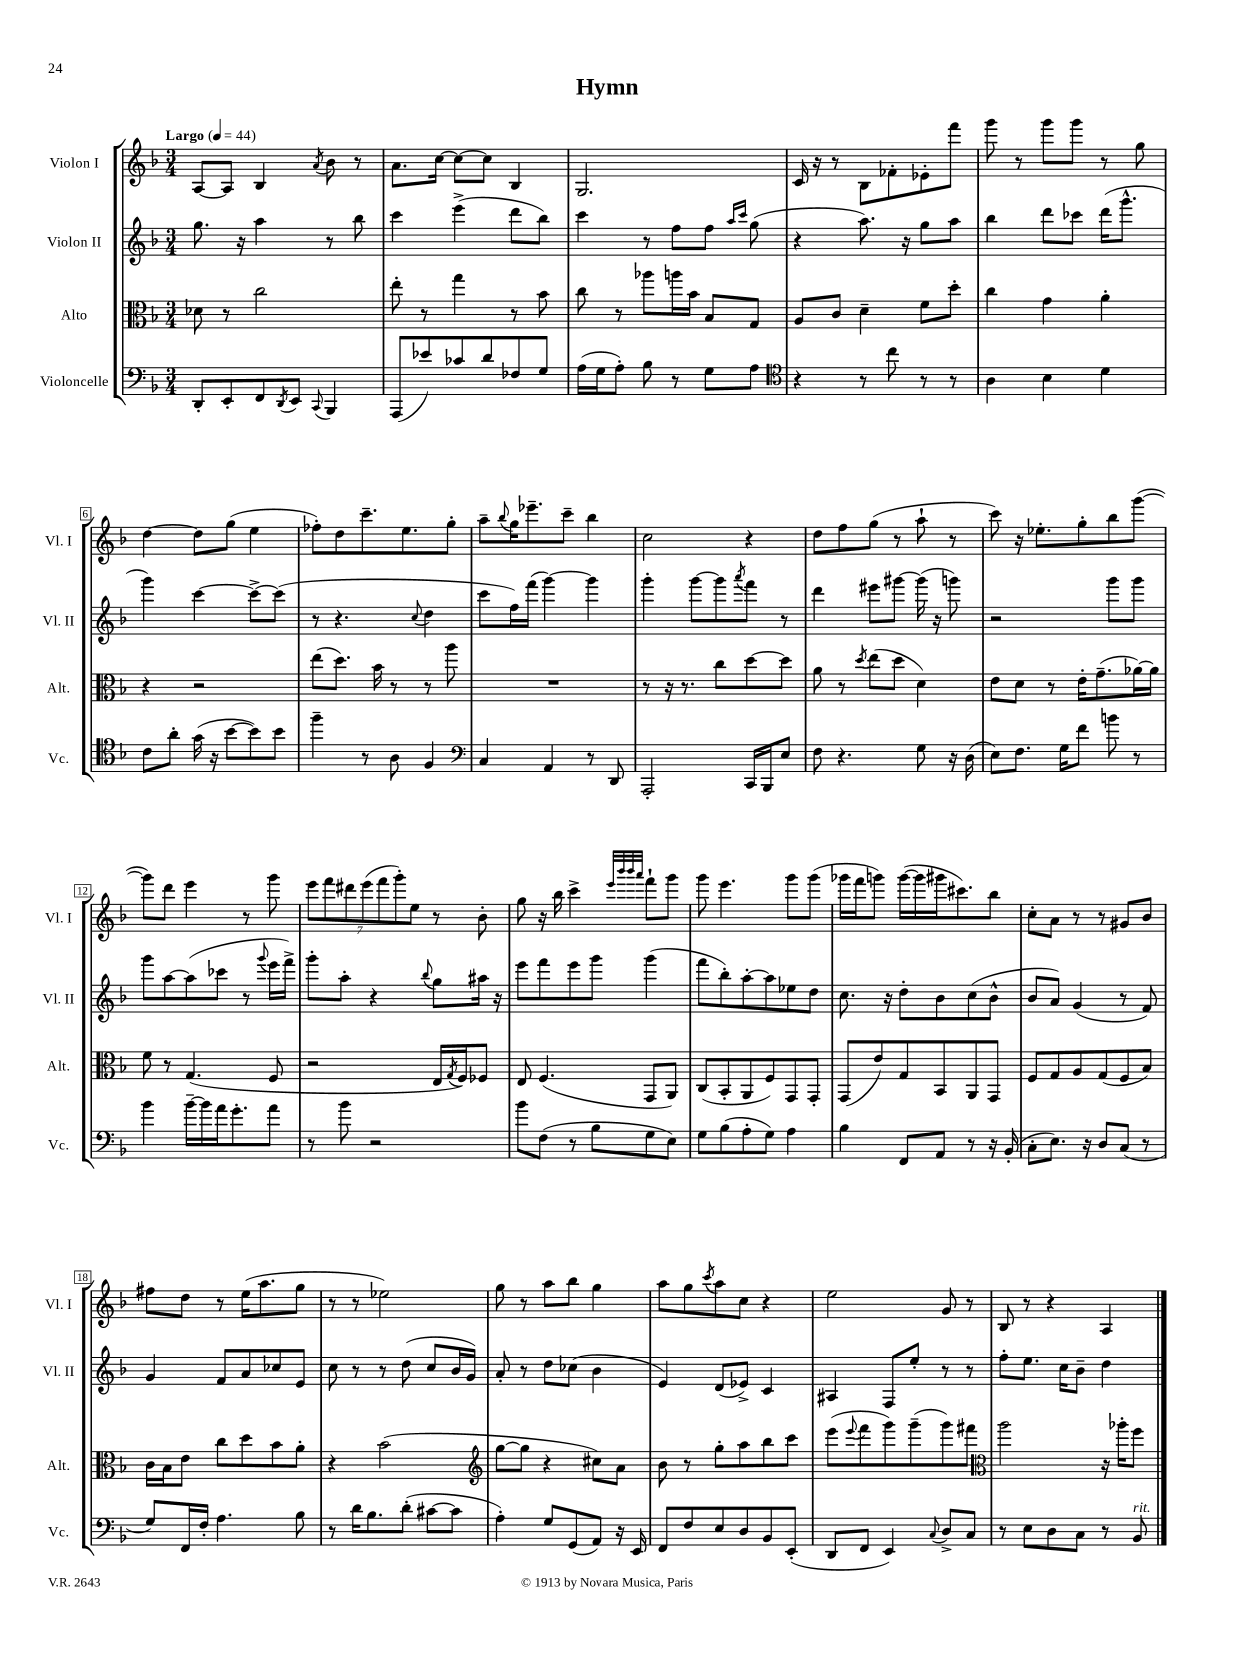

**kern	**kern	**kern	**kern
*staff4	*staff3	*staff2	*staff1
*clefF4	*clefC3	*clefG2	*clefG2
*k[b-]	*k[b-]	*k[b-]	*k[b-]
*M3/4	*M3/4	*M3/4	*M3/4
*MM44	*MM44	*MM44	*MM44
8DD'/L	8d-\	8.gg\	[8A/L
8EE'/	8r	.	8A/]J
.	.	16r	.
8FF/	2cc\	4aa\	4B-/
8qDD/	.	.	.
8EE/J	.	.	.
8qqCC/	.	.	8qa/
4BBB-/	.	8r	8b-\
.	.	8bb-\	8r
=	=	=	=
(8AAA/L	8ee'\	4ccc\	8.a\L
8e-/)	8r	.	.
.	.	.	[16cc\Jk
8c-/	4gg\	(4eee^\	8cc\_L
8d/	.	.	8cc\]J
8F-/	8r	8ddd\L	4B-/
8G/J	8b-\	8bb-\J)	.
=	=	=	=
(16A\LL	8cc\	4ccc\	2.G/
16G\J	.	.	.
8A'\J)	8r	.	.
8B-\	8aa-\L	8r	.
8r	16aa\L	8ff\L	.
.	16b-\JJ	.	.
8G\L	8B-/L	8ff\J	.
.	.	16qqaa/LL	.
.	.	16qqccc/JJ	.
8A\J	8G/J	(8gg\	.
=	=	=	=
*clefC4	*	*	*
4r	8A/L	4r	16c/
.	.	.	16r
.	8c/J	.	8r
8r	4d~\	8.aa\)	8B-\L
8cc\	.	.	8f-'\
.	.	16r	.
8r	8f\L	8gg\L	8e-'\
8r	8dd'\J	8aa\J	8fff\J
=	=	=	=
4A\	4cc\	4bb-\	8ggg\
.	.	.	8r
4B-\	4g\	8ddd\L	8ggg\L
.	.	8ccc-\J	8ggg\J
4d\	4a'\	(16ddd\LK	8r
.	.	8.ggg^^\J	.
.	.	.	8gg\
=	=	=	=
8c\L	4r	4ggg\)	[4dd\
8a'\J	.	.	.
(16g\	2r	[4ccc\	8dd\]L
16r	.	.	.
[8b-\L	.	.	(8gg\J
8b-\])	.	8ccc^\_L	4ee\
8b-\J	.	(8ccc\]J	.
=	=	=	=
4ff~\	(8ee\L	8r	8ff-'\L)
.	8.dd\J)	4.r	8dd\
8r	.	.	8.ccc~\
.	16b-\	.	.
8A\	8r	.	.
.	.	.	8.ee\
.	.	8qqcc/	.
4F/	8r	4dd\	.
.	8aa\	.	8gg'\J
=	=	=	=
*clefF4	*	*	*
4C/	2.r	8ccc\L	8aa~\L
.	.	.	8qqbb-/
.	.	16ff\L)	16gg\K
.	.	(16fff\JJ	8.eee-~\
4AA/	.	[4ggg\)	.
.	.	.	8ccc~\J
8r	.	4ggg\]	4bb-\
8DD/	.	.	.
=	=	=	=
2AAA'/	8r	4ggg'\	2cc\
.	16r	.	.
.	8.r	.	.
.	.	[8ggg\L	.
.	8cc\L	8ggg\]	.
.	.	8qaaa/	.
16CC/LL	[8dd\	8fff\J	4r
16BBB-/J	.	.	.
8E/J	8dd\]J	8r	.
=	=	=	=
8F\	8a\	4ddd\	8dd\L
4.r	8r	.	8ff\
.	8qdd/	.	.
.	(8ee\L	8eee#\L	(8gg\J
.	8dd\J	[8ggg#\J	8r
8G\	4d\)	(16ggg#\]	8aa`\
.	.	16r	.
16r	.	8ggg\)	8r
(16D\	.	.	.
=	=	=	=
8E\L)	8e\L	2r	8ccc\)
8.F\J	8d\J	.	16r
.	.	.	8.ee-'\L
.	8r	.	.
16G\LK	.	.	.
8f\J	16e'\LK	.	8gg'\
.	(8.g~\	.	.
8b\	.	8ggg\L	8bb-\
8r	[16a-\L)	8ggg\J	([8ggg\J
.	16a-\]JJ	.	.
=	=	=	=
4b-\	8f\	8ggg\L	8ggg\]L)
.	8r	[8aa\	8ddd\J
[16b-~\LL	(4.G/	(8aa\]	4eee\
16b-\]	.	.	.
16a\J	.	8ccc-\J	.
8.g'\	.	.	.
.	.	8r	8r
.	.	8qqggg/	.
8a\J	8F/	16eee\LL	8ggg\
.	.	16fff^\JJ)	.
=	=	=	=
8r	2r	8ggg'\L	14eee\L
.	.	.	14fff\
8b-\	.	8aa'\J	.
.	.	.	14ddd#\
.	.	.	(14eee\
2r	.	4r	.
.	.	.	14fff\
.	.	.	14ggg'\)
.	.	.	14ee\J
.	.	8qqbb-/	.
.	16E/LL	8gg\L	8r
.	8qG/	.	.
.	16F/J)	.	.
.	8F-/J	16aa#\Jk	8b-'\
.	.	16r	.
=	=	=	=
8b-\L	8E/	8eee\L	8gg\
(8F\J	(4.F/	8fff\	16r
.	.	.	16bb-\
8r	.	8eee\	4ccc^\
8B-\L	.	8ggg\J	.
.	.	.	32qqeee/LLL
.	.	.	32qqbbb-/
.	.	.	32qqbbb-/
.	.	.	32qqaaa/JJJ
8G\	8GG/L	(4ggg\	8fff`\L
8E\J)	8AA/J)	.	8ggg\J
=	=	=	=
8G\L	(8C/L	8fff\L	8ggg\
(8B-\	8BB-'/	8bb-'\)	4.eee\
8A'\	8AA/	[8aa'\	.
8G\J)	8F/)	8aa\]	.
4A\	8GG/	8ee-\	8ggg\L
.	8GG'/J	8dd\J	(8ggg\J
=	=	=	=
4B-\	(8GG/L	8.cc\	16ggg-\LL
.	.	.	16fff\J
.	8e/)	.	8ggg\J)
.	.	16r	.
8FF/L	8G/	8dd'\L	([16ggg\LL
.	.	.	16ggg\]
8AA/J	8BB-/	8b-\	16ggg#\J
.	.	.	8.ccc#\)
8r	8AA/	(8cc\	.
16r	8GG/J	8b-^^\J	8bb-\J
(16BB-'/	.	.	.
=	=	=	=
8C'\L	8F/L	8b-/L	8cc'\L
8.E\J)	8G/	8a/J)	8a\J
.	8A/	(4g/	8r
16r	.	.	.
8D/L	(8G/	.	8r
(8C/J	8F/	8r	8g#/L
8r	8B-/J)	8f/)	8b-/J
=	=	=	=
8G/L)	16c\LL	4g/	8ff#\L
.	16B-\J	.	.
16FF/L	8e\J	.	8dd\J
16F'/JJ	.	.	.
4.A\	8cc\L	8f/L	8r
.	8dd\	8a/	(16ee\LK
.	.	.	8.aa\
.	8b-\	8cc-/	.
8B-\	8a'\J	8e/J	8gg\J
=	=	=	=
8r	4r	8cc\	8r
16d\LK	.	8r	8r
8.B-\	.	.	.
.	(2b-\	8r	2ee-\)
(8d'\J	.	(8dd\	.
[8c#\L	.	8cc/L	.
8c#\]J	.	16b-/L	.
.	.	16g/JJ)	.
=	=	=	=
*	*clefG2	*	*
4A'\)	[8gg\L	8a'/	8gg\
.	8gg\]J	8r	8r
8G/L	4r	8dd\L	8aa\L
(8GG/	.	(8cc-\J	8bb-\J
8AA/J)	8cc#\L)	4b-\	4gg\
16r	8a\J	.	.
16EE/	.	.	.
=	=	=	=
8FF/L	8b-\	4e/)	8aa\L
8F/	8r	.	8gg\
.	.	.	8qccc/
8E/	8gg'\L	(8d/L	8aa\
8D/	8aa\	8e-^/J)	8cc\J
8BB-/	8bb-\	4c/	4r
(8EE'/J	8ccc\J	.	.
=	=	=	=
8DD/L	(8eee\L	4A#/	2ee\
.	8qqeee/	.	.
8FF/J	8fff\	.	.
4EE/)	8ggg\)	8F/L	.
.	(8ggg~\	8ee'/J	.
8qqC/	.	.	.
8D^/L	8ggg\)	8r	8g/
8C/J	8fff#\J	8r	8r
=	=	=	=
*	*clefC3	*	*
8r	2aa\	8ff'\L	8B-/
8E\L	.	8.ee\J	8r
8D\	.	.	4r
.	.	16cc\LK	.
8C\J	.	8b-~\J	.
8r	16r	4dd\	4A/
.	16aa-'\LK	.	.
8BB-/	8ff\J	.	.
==	==	==	==
*-	*-	*-	*-
